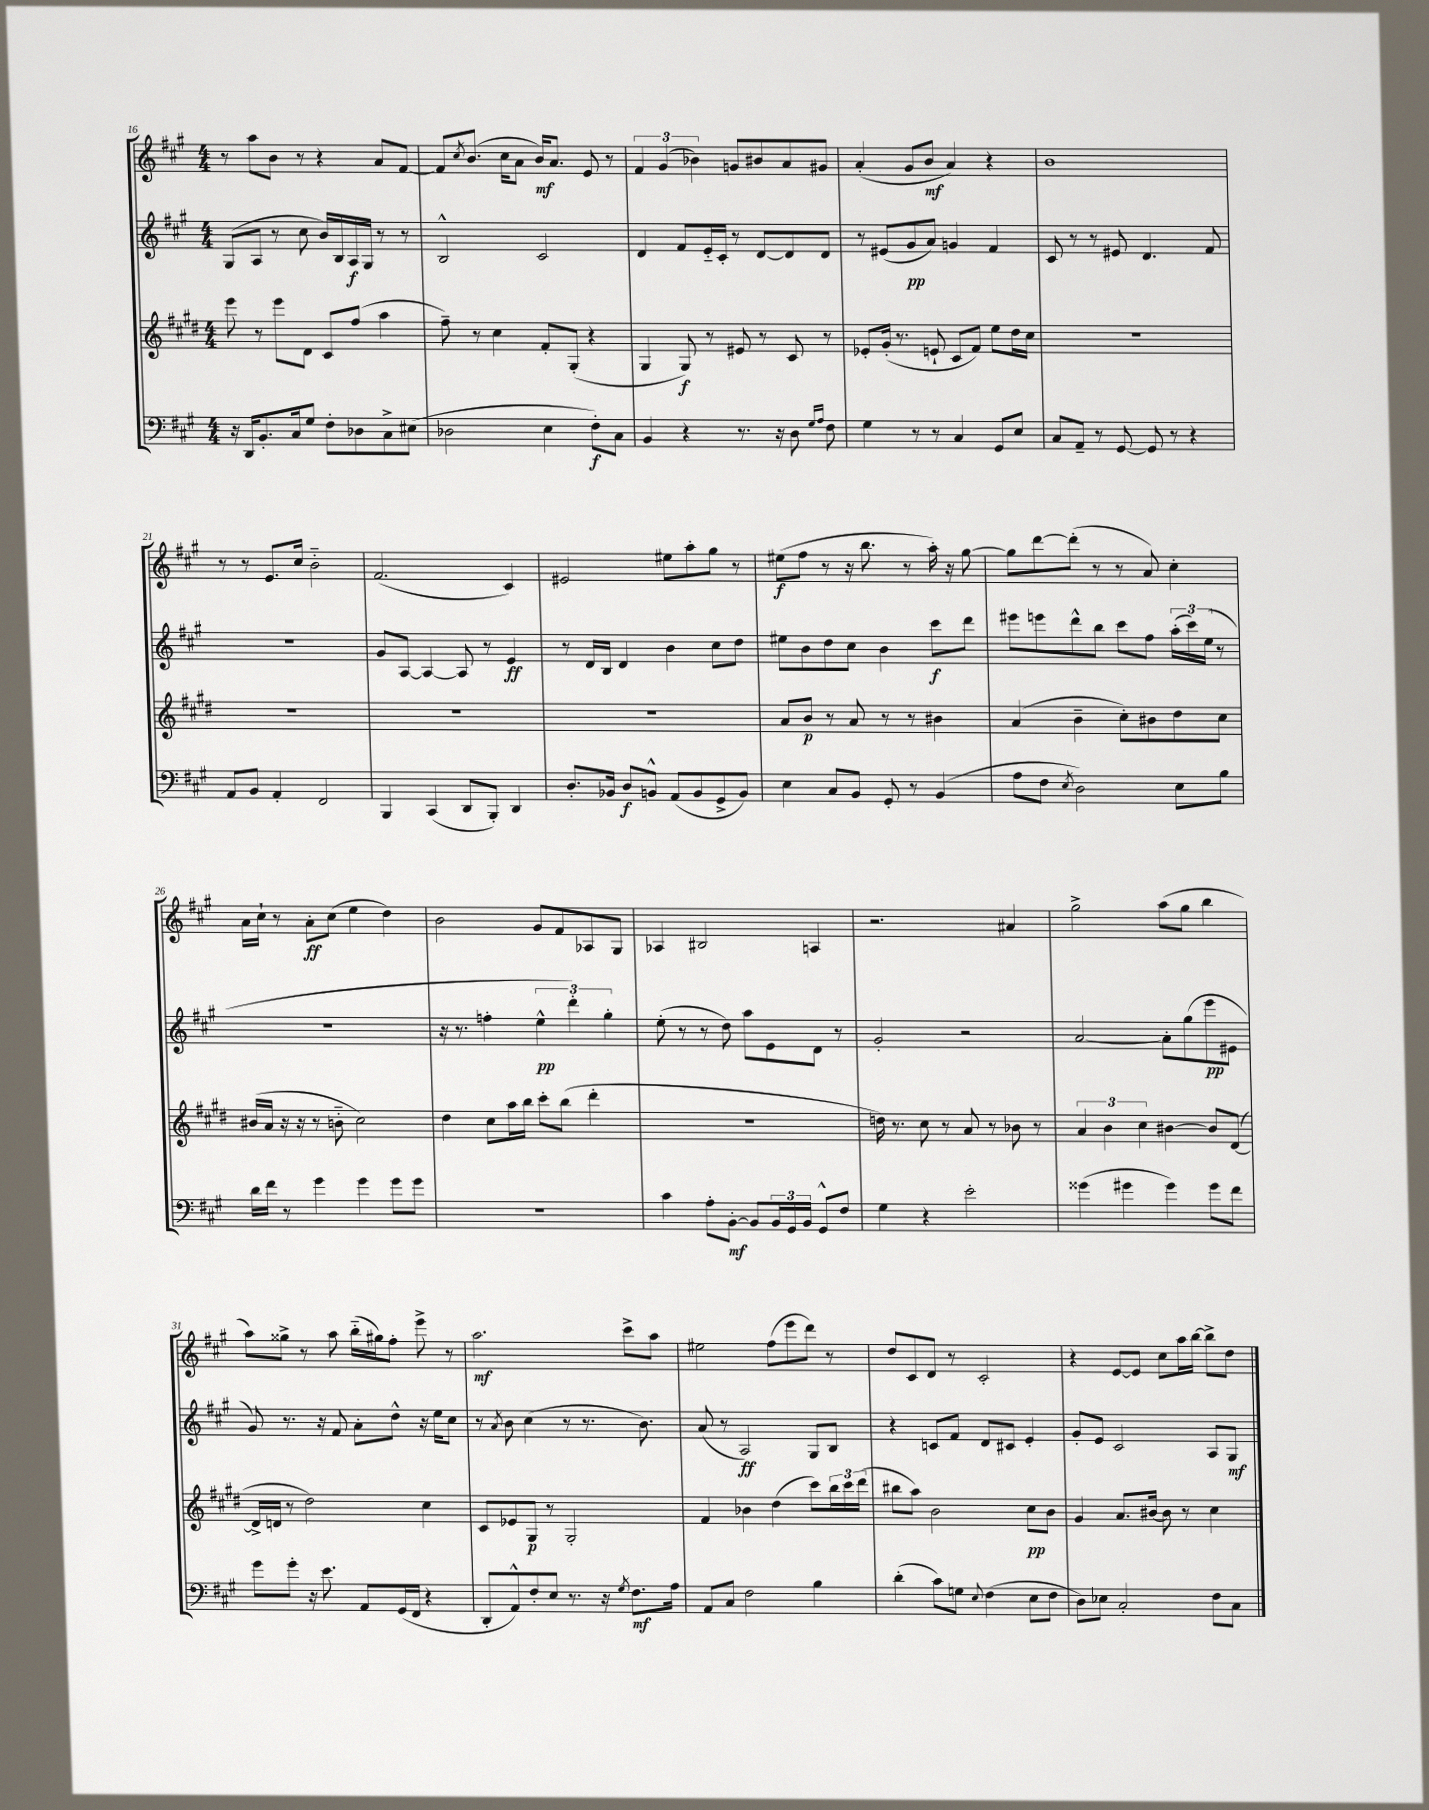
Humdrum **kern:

**kern	**kern	**kern	**kern
*staff4	*staff3	*staff2	*staff1
*clefF4	*clefG2	*clefG2	*clefG2
*k[f#c#g#]	*k[f#c#g#d#]	*k[f#c#g#]	*k[f#c#g#]
*M4/4	*M4/4	*M4/4	*M4/4
16r	8eee	(8G#	8r
16DD	.	.	.
8.BB'	8r	8A	8aa
.	8eee	8r	8b
16C#	.	.	.
8G#	8d#	8cc#	8r
8F#'	8c#	16b)	4r
.	.	16B	.
8D-	(8ff#	16A	.
.	.	16G#	.
8C#^	4aa	8r	8a
(8E#	.	8r	[8f#
=	=	=	=
2D-	8ff#~)	2B^^	8f#]
.	.	.	8qcc#
.	8r	.	(8.b
.	4cc#	.	.
.	.	.	16cc#
.	.	.	8a
4E	8f#'	2c#	16b)
.	.	.	8.a
.	(8G#'	.	.
8F#')	4r	.	8e
8C#	.	.	8r
=	=	=	=
4BB	4G#	4d	6f#
.	.	.	(6g#
4r	8G#)	8f#	.
.	.	.	6b-)
.	8r	16e'~	.
.	.	16c#'	.
8.r	8e#	8r	8g
.	8r	[8d	8b#
16r	.	.	.
8D	8c#	8d]	8a
16qqG#	.	.	.
16qqA	.	.	.
8F#	8r	8d	8g#
=	=	=	=
4G#	8e-'	8r	(4a'
.	(16g#'	(8e#	.
.	8.r	.	.
8r	.	8g#	8g#
8r	8e`	8a)	8b
4C#	8c#	4g	4a)
.	8f#)	.	.
8GG#	8ee	4f#	4r
8E	16dd#	.	.
.	16cc#	.	.
=	=	=	=
8C#	1r	8c#	1b
8AA~	.	8r	.
8r	.	8r	.
[8GG#	.	8e#	.
8GG#]	.	4.d	.
8r	.	.	.
4r	.	.	.
.	.	8f#	.
=	=	=	=
8AA	1r	1r	8r
8BB	.	.	8r
4AA'	.	.	8.e
.	.	.	16cc#
2FF#	.	.	2b'~
=	=	=	=
4BBB	1r	8g#	(2.f#
.	.	[8A	.
(4CC#	.	4A_	.
8DD	.	8A]	.
8BBB')	.	8r	.
4DD	.	4e	4c#)
=	=	=	=
8.D'	1r	8r	2e#
.	.	16d	.
16BB-	.	16B	.
8D	.	4d	.
8BB^^	.	.	.
(8AA	.	4b	8ee#
8BB	.	.	8aa'
8GG#^	.	8cc#	8gg#
8BB)	.	8dd	8r
=	=	=	=
4E	8a	8ee#	(8ee#
.	8b	8b	8ff#
8C#	8r	8dd	8r
8BB	8a	8cc#	16r
.	.	.	8.bb
8GG#'	8r	4b	.
8r	8r	.	8r
(4BB	4b#	8ccc#	16aa')
.	.	.	16r
.	.	8ddd	[8gg#
=	=	=	=
8A	(4a	8eee#	8gg#]
8F#	.	8eee	[8ddd
8qE	.	.	.
2D)	4b~	8ddd^^	(8ddd']
.	.	8bb	8r
.	8cc#')	8ccc#	8r
.	8b#	8ff#	8a)
8E	8dd#	(24aa'	4cc#'
.	.	24ccc#)	.
.	.	(24ee	.
8B	8cc#	8r	.
=	=	=	=
16d	(16b#	1r	16a
16f#	16a	.	16cc#`
8r	16r	.	8r
.	16r	.	.
4g#	8r	.	8a'
.	8b'~	.	(8cc#
4g#	2cc#)	.	4ee
8g#	.	.	4dd)
8g#	.	.	.
=	=	=	=
1r	4dd#	16r	2b
.	.	8.r	.
.	8cc#	4ff'	.
.	16aa	.	.
.	16bb	.	.
.	8ccc#'	6ee^^	8g#
.	(8bb	.	8f#
.	.	6ddd')	.
.	4ddd#'	.	8A-
.	.	6gg#'	.
.	.	.	8G#
=	=	=	=
4c#	1r	(8ee'	4A-
.	.	8r	.
8A'	.	8r	2B#
[8BB'	.	8dd)	.
8BB]	.	8aa	.
24BB	.	8e	.
24GG#	.	.	.
24BB	.	.	.
8GG#^^	.	8d	4A
8F#	.	8r	.
=	=	=	=
4G#	16dd)	2g#'	2.r
.	8.r	.	.
4r	8cc#	.	.
.	8r	.	.
2e'	8a	2r	.
.	8r	.	.
.	8b-	.	4a#
.	8r	.	.
=	=	=	=
(4g##	6a	[2a	2gg#^
.	6b	.	.
4g#	.	.	.
.	6cc#	.	.
4g#)	[4b#	8a']	(8aa
.	.	(8gg#	8gg#
8g#	8b#]	8eee	4bb
8f#	([8d#	8e#	.
=	=	=	=
8g#	16d#^]	8g#)	8aa)
.	16d	.	.
8g#'	8r	8.r	8gg##^
16r	2dd#)	.	8r
8.e	.	16r	.
.	.	8f#	8aa
8AA	.	8a'	(16bb'~
.	.	.	16gg#)
(16GG#	.	8dd^^	8ff#'
16FF#	.	.	.
4r	4cc#	16r	8eee^
.	.	16ee	.
.	.	8cc#	8r
=	=	=	=
8DD'	8c#	8r	2.aa
.	.	8qa	.
8AA^^)	8e-	8b	.
8F#'	8G#	(4cc#	.
8E	8r	.	.
8.r	2G#'	8r	.
.	.	8.r	.
16r	.	.	.
8qG#	.	.	.
8.F#	.	.	8ccc#^
.	.	8.b)	.
.	.	.	8aa
16A	.	.	.
=	=	=	=
8AA	4f#	(8a	2ee#
8C#	.	8r	.
2F#	4b-	2A)	.
.	(4dd#	.	(8ff#
.	.	.	8eee
4B	8ccc#)	8G#	8ddd)
.	24bb	8B	8r
.	24ccc#	.	.
.	(24ddd#	.	.
=	=	=	=
(4d'	8bb#	4r	8dd
.	8aa)	.	8c#
8c#)	2b	8c	8d
8G	.	8f#	8r
8qqE	.	.	.
(4F#	.	8d	2c#'
.	.	8c#	.
8E	8cc#	4e'	.
8F#	8b	.	.
=	=	=	=
8D)	4g#	8g#'	4r
8E-	.	8e	.
2C#'	8.a	2c#	[8e
.	.	.	8e]
.	[16b#	.	.
.	8b#]	.	8cc#
.	8r	.	16aa
.	.	.	[16bb
8F#	4cc#	8A	8bb^]
8C#	.	8G#	8dd
==	==	==	==
*-	*-	*-	*-
